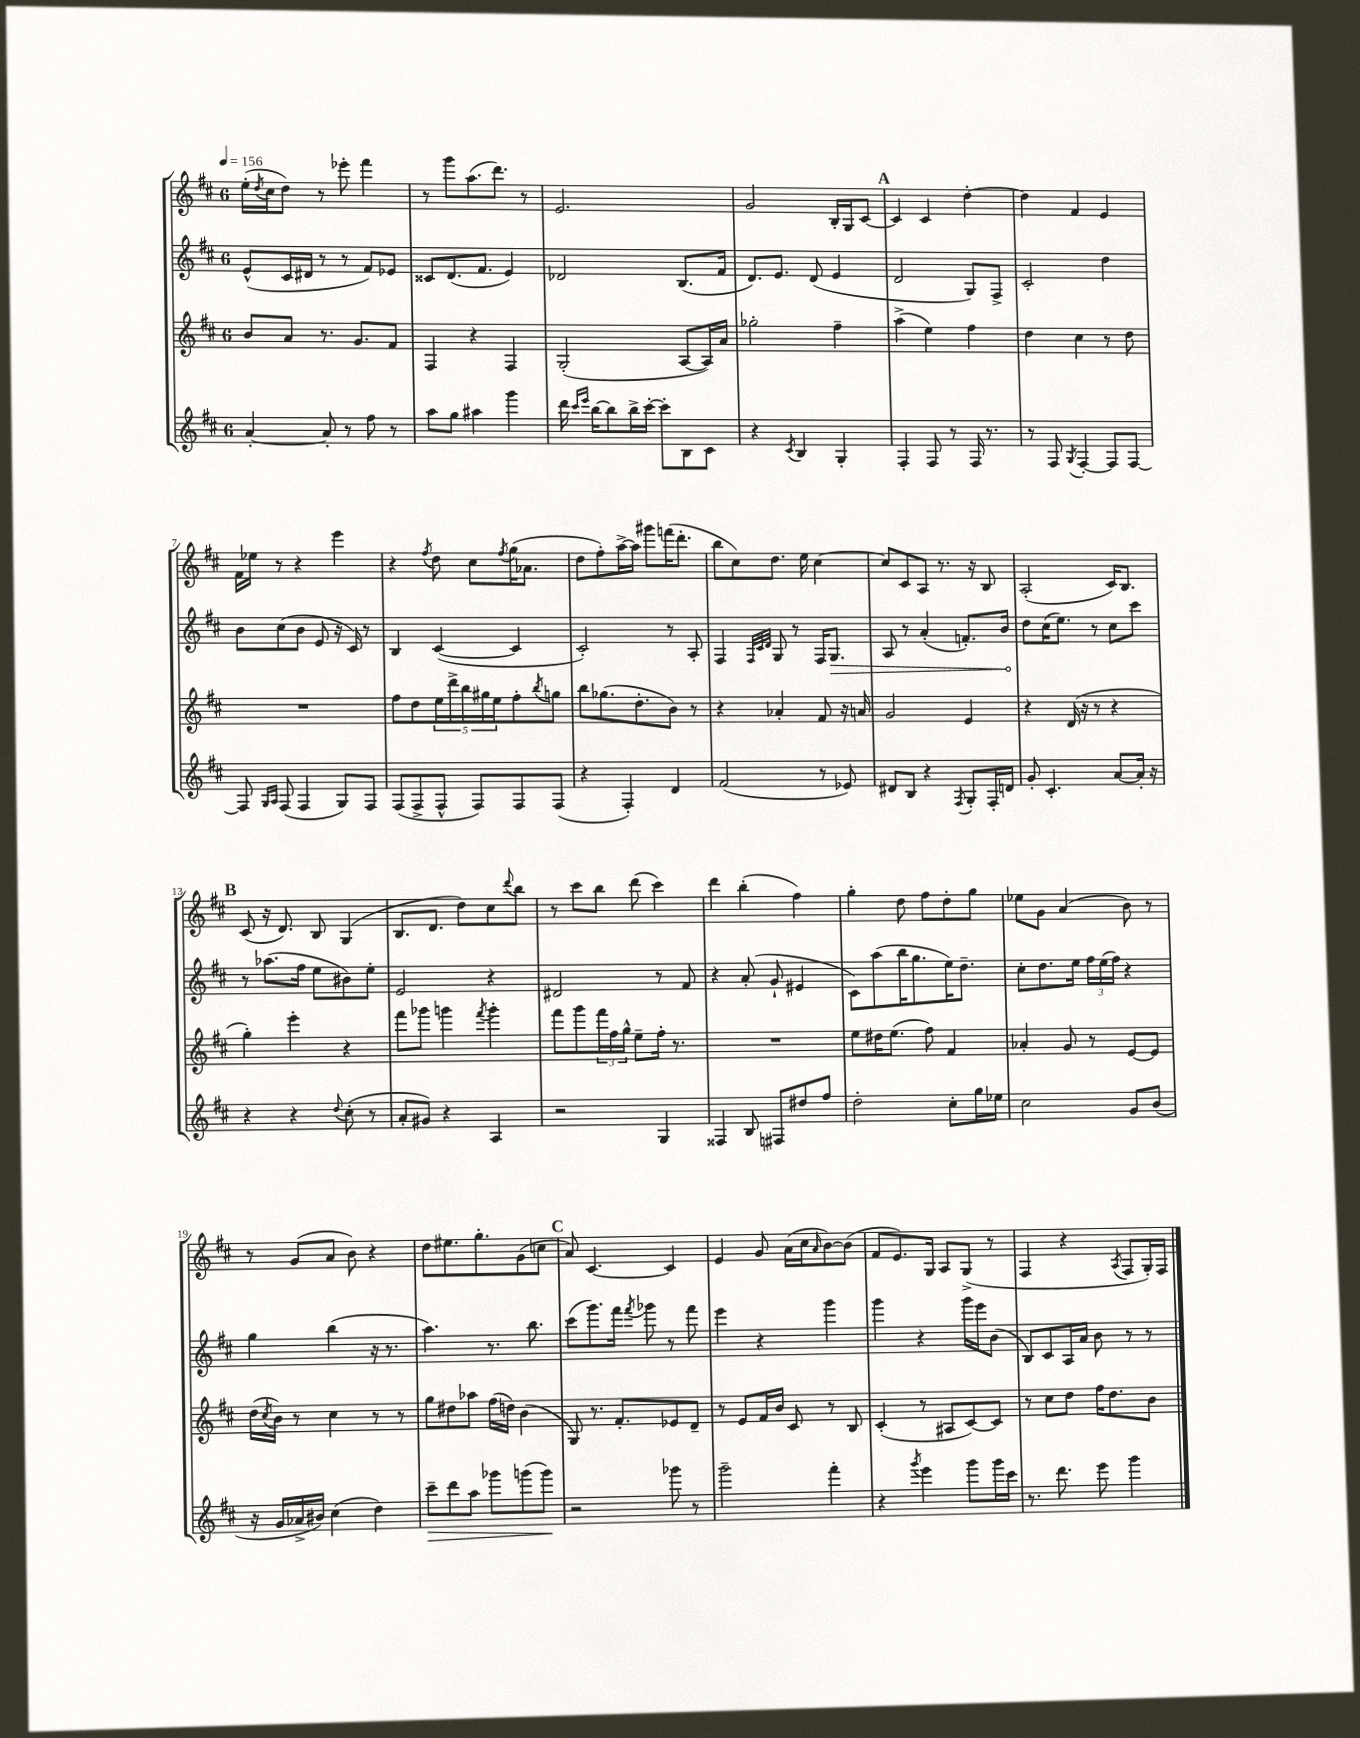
<<
\new StaffGroup <<
\new Staff = "s0" {
    \clef treble \key d \major \once \override Staff.TimeSignature.style = #'single-digit \time 6/8 \tempo 4 = 156
    e''16-.( \acciaccatura { d''8 } cis''16 d''8) r8 ees'''8-. fis'''4 |
    r8 g'''8 a''8.( d'''8.) r8 |
    e'2. |
    g'2 b16-. g16 cis'8~ |
    \mark \markup { \bold "A" } cis'4 cis'4 d''4~-. |
    d''4 fis'4 e'4 |
    fis'16 ees''16 r8 r4 e'''4 |
    r4 \acciaccatura { fis''8 } d''8 cis''8 \acciaccatura { fis''8 } g''16( aes'8. |
    d''8 fis''8-.) a''16~-> a''16 gis'''8 f'''16( d'''8.-. |
    b''8 cis''8) d''8. e''16 cis''4~ |
    cis''8 cis'8 a8 r8. r16 b8 |
    a2-.( cis'16) b8. |
    \mark \markup { \bold "B" } cis'8( r16 d'8.) b8 g4( |
    b8. d'8. d''8) cis''8 \appoggiatura { d'''8 } b''8 |
    r8 cis'''8 b''8 d'''8( cis'''4) |
    d'''4 b''4-.( fis''4) |
    g''4-. d''8 fis''8 d''8-. g''8 |
    ees''8 g'8 a'4( b'8) r8 |
    r8 g'8( a'8 b'8) r4 |
    d''8 eis''8. g''8.-. g'8( c''8 |
    \mark \markup { \bold "C" } a'8) cis'4.~ cis'4 |
    e'4 g'8 a'16( cis''16 \grace { a'16 } b'8~) b'8( |
    fis'8 e'8.) g16 a8 g8->( r8 |
    fis4 r4 \acciaccatura { a8 } fis8 g16-.) fis16 \bar "|." |
}
\new Staff = "s1" {
    \clef treble \key d \major \once \override Staff.TimeSignature.style = #'single-digit \time 6/8
    e'8-^( cis'16 dis'16 r8 r8 fis'8) ees'8 |
    cisis'8 d'8.( fis'8. e'4) |
    des'2 b8.( fis'16 |
    d'8.) e'8. d'8( e'4 |
    \mark \markup { \bold "A" } d'2 g8) fis8-> |
    cis'2-. d''4 |
    b'8 cis''8( b'8 e'8 r16 cis'16) r8 |
    b4 cis'4~( cis'4 |
    cis'2-.) r8 a8-. |
    fis4 \grace { fis32 cis'32 d'32 } g8 r8 fis16 \once \override Hairpin.circled-tip = ##t g8.\> |
    a8 r8 a'4-.( f'8.-.) b'16\! |
    d''8 cis''16( e''8.) r8 cis''8 cis'''8 |
    \mark \markup { \bold "B" } r8 aes''8.( fis''16 e''8 bis'8) e''8-. |
    e'2 r4 |
    dis'2 r8 fis'8 |
    r4 a'8-.( g'8-! eis'4 |
    cis'8) a''8( b''16 g''8. e''16) d''8.-- |
    cis''8-. d''8. e''16 \tuplet 3/2 { fis''16 e''16( fis''16) } r4 |
    g''4 b''4( r16 r8. |
    a''4.) r8. b''8. |
    \mark \markup { \bold "C" } cis'''8( g'''8.) fis'''16 \acciaccatura { fis'''8 } ges'''8 r8 fis'''8 |
    e'''4 r4 g'''4 |
    g'''4 r4 g'''16 e'''16 b'8( |
    b8) cis'8 a16 a'16 b'8 r8 r8 \bar "|." |
}
\new Staff = "s2" {
    \clef treble \key d \major \once \override Staff.TimeSignature.style = #'single-digit \time 6/8
    b'8 a'8 r8. g'8. fis'8 |
    fis4 r4 fis4 |
    g2-.( a8~ a16) a'16 |
    ges''2-. fis''4-- |
    \mark \markup { \bold "A" } a''4->( e''4) fis''4 |
    d''4 cis''4 r8 d''8 |
    R2. |
    fis''8 d''8 \tuplet 5/4 { e''16 d'''16-> b''16 gis''16 e''16 } fis''8-. \acciaccatura { b''8 } g''8 |
    b''8 ges''8.( d''8.-. b'8) r8 |
    r4 aes'4-. fis'8 r16 a'16 |
    g'2 e'4 |
    r4 d'16( r16 r8 r4 |
    \mark \markup { \bold "B" } g''4-.) e'''4-. r4 |
    fis'''8 ges'''8 g'''4 \acciaccatura { fis'''8 } g'''4-. |
    fis'''8 g'''8 \tuplet 3/2 { fis'''16 fis''16 g''16-^ } e''8-- fis''16-. r8. |
    R2. |
    e''8 dis''16 e''8.( fis''8) fis'4 |
    aes'4-. g'8 r8 e'8~ e'8 |
    d''16( \acciaccatura { cis''8 } b'16) r8 cis''4 r8 r8 |
    g''8 dis''8 aes''8 fis''16( d''16) b'4( |
    \mark \markup { \bold "C" } g8) r8. fis'8.-. ees'8 d'8-- |
    r8 e'8 fis'16 b'16 cis'8 r8 b8 |
    cis'4-.( r8 ais8 cis'8~) cis'8 |
    r8 cis''8 d''8 fis''16 d''8. b'8 \bar "|." |
}
\new Staff = "s3" {
    \clef treble \key d \major \once \override Staff.TimeSignature.style = #'single-digit \time 6/8
    a'4~-. a'8-. r8 fis''8 r8 |
    a''8 g''8 ais''4 g'''4 |
    d'''16 \grace { cis'''16 e'''16 } b''16~ b''8 b''16-> cis'''16~-. cis'''8-. b8 cis'8 |
    r4 \acciaccatura { cis'8 } b4 g4-. |
    \mark \markup { \bold "A" } fis4-. fis8 r8 fis16 r8. |
    r8 fis8 \acciaccatura { g8 } fis4~-. fis8 fis8~ |
    fis8 \grace { g16 a16 } fis8( fis4 g8) fis8 |
    fis8( fis8-> fis8-^ fis8) fis8 fis8( |
    r4 fis4-.) d'4 |
    fis'2( r8 ees'8) |
    dis'8 b8 r4 \acciaccatura { fis8 } g8-. fis16-. d'16 |
    g'8-. cis'4.-. a'8~ a'16-. r16 |
    \mark \markup { \bold "B" } r4 r4 \appoggiatura { d''8 } cis''8-.( r8 |
    a'8-. gis'8) r4 a4 |
    r2 g4 |
    fisis4 b8 fis8 dis''8 fis''8 |
    d''2-. cis''8-. g''16 ees''16 |
    cis''2 g'8 b'8( |
    r16 g'16 aes'16-> bis'16) cis''4( d''4) |
    cis'''8--\> d'''8 a''8 ges'''8 g'''8( g'''8\!) |
    \mark \markup { \bold "C" } r2 ges'''8 r8 |
    g'''2-- fis'''4-. |
    r4 \acciaccatura { g'''8 } e'''4 g'''8 g'''16 cis'''16 |
    r8. d'''8. e'''8 g'''4 \bar "|." |
}
>>
>>
